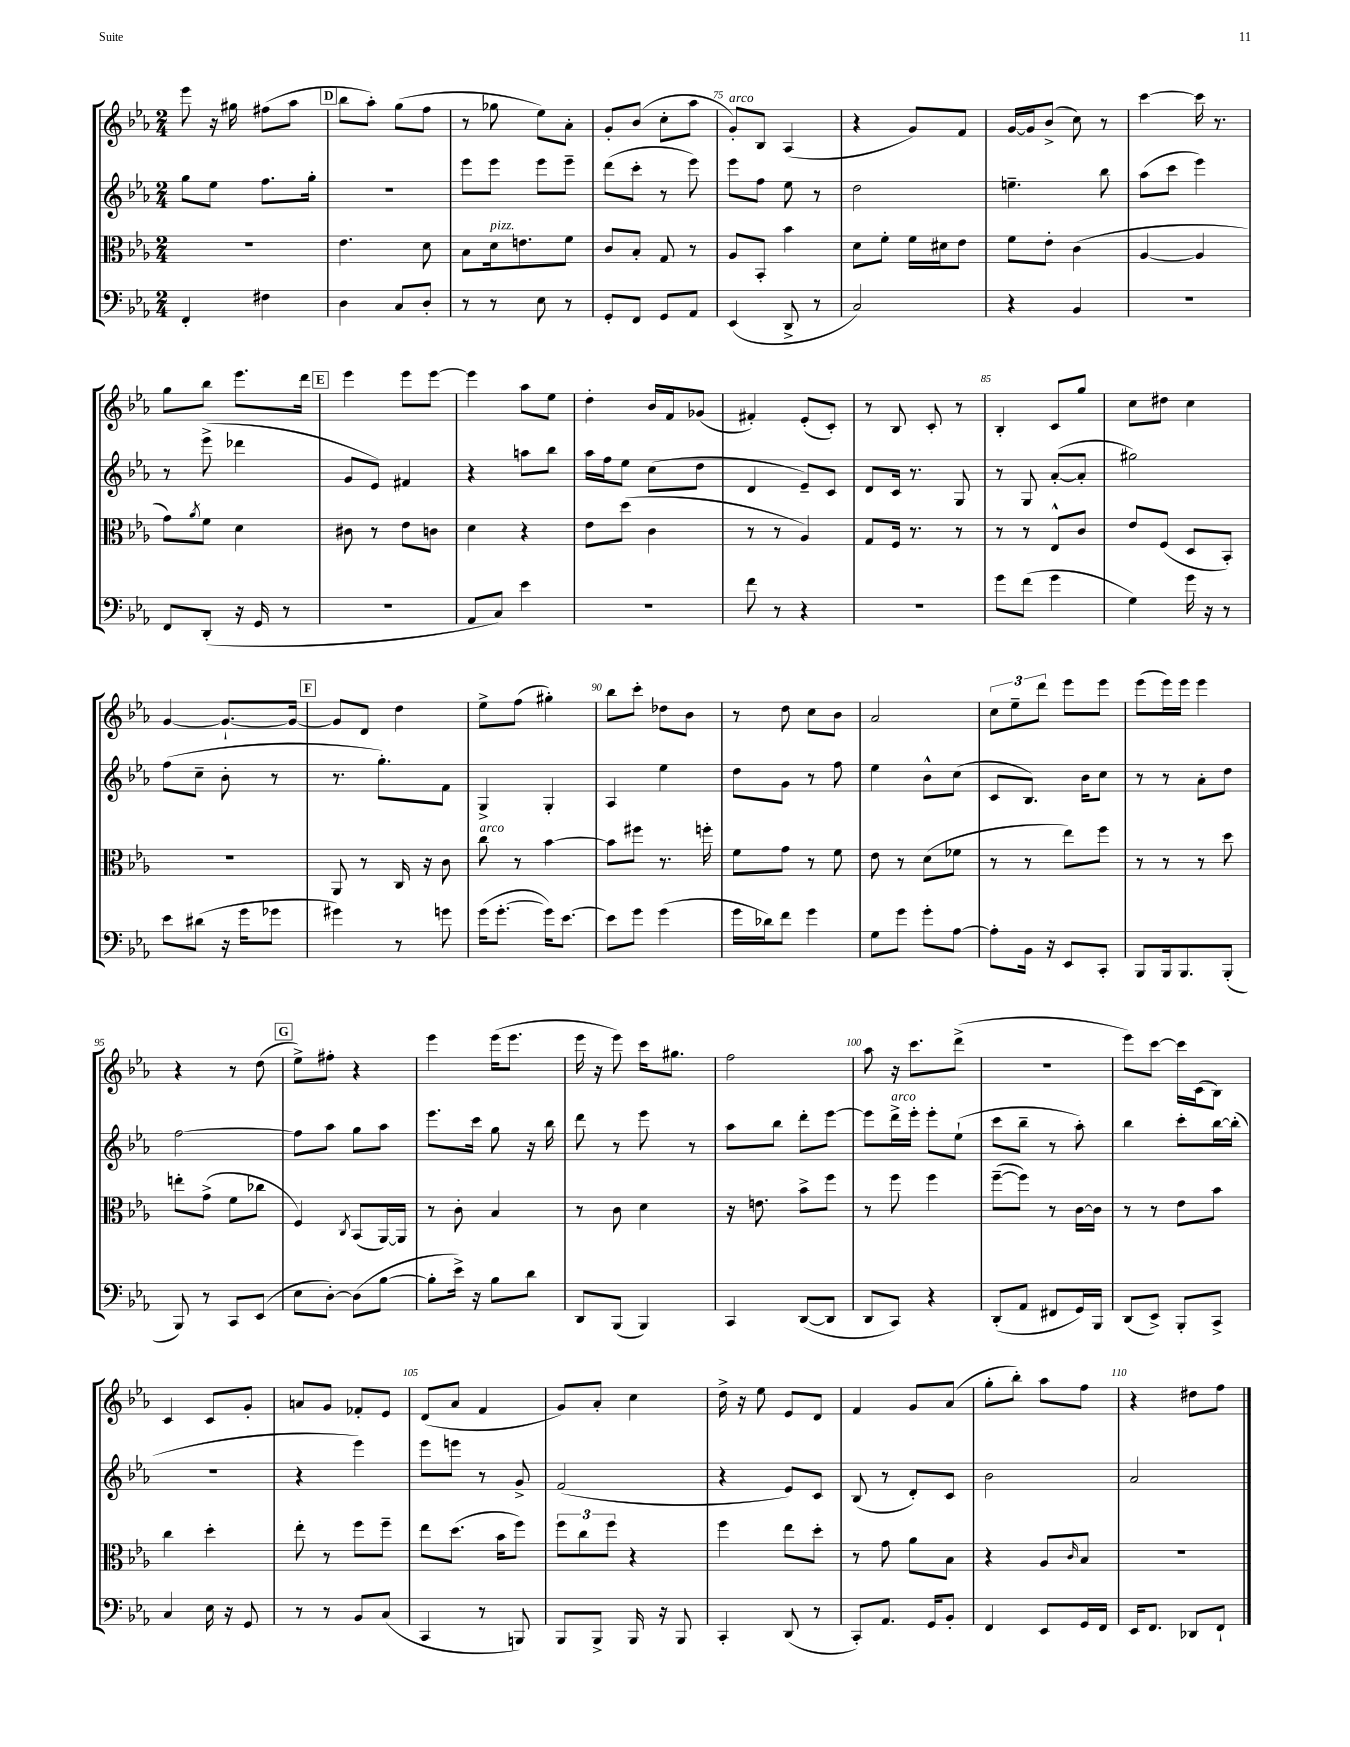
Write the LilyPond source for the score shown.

<<
\new StaffGroup <<
\new Staff = "s0" {
    \clef treble \key ees \major \numericTimeSignature \time 2/4
    ees'''8 r16 gis''16 fis''8( aes''8 |
    \mark \markup { \box "D" } bes''8 aes''8-.) g''8( f''8 |
    r8 ges''8 ees''8) aes'8-. |
    g'8-. bes'8( c''8-. aes''8 |
    g'8-.^\markup { \italic "arco" }) bes8 aes4( |
    r4 g'8) f'8 |
    g'16~ g'16 bes'8->( c''8) r8 |
    c'''4~ c'''16 r8. |
    g''8 bes''8 ees'''8. d'''16 |
    \mark \markup { \box "E" } ees'''4 ees'''8 ees'''8~ |
    ees'''4 aes''8 ees''8 |
    d''4-. bes'16 f'16 ges'8( |
    fis'4-.) ees'8-.( c'8-.) |
    r8 bes8 c'8-. r8 |
    bes4-. c'8 g''8 |
    c''8 dis''8 c''4 |
    g'4~ g'8.~-! g'16~ |
    \mark \markup { \box "F" } g'8 d'8 d''4 |
    ees''8-> f''8( gis''4-.) |
    bes''8 c'''8-. des''8 bes'8 |
    r8 d''8 c''8 bes'8 |
    aes'2 |
    \tuplet 3/2 { c''8 ees''8-- d'''8 } ees'''8 ees'''8 |
    ees'''8( ees'''16) ees'''16 ees'''4 |
    r4 r8 d''8( |
    \mark \markup { \box "G" } ees''8->) fis''8-. r4 |
    ees'''4 ees'''16( ees'''8. |
    ees'''16 r16 ees'''8) c'''16 gis''8. |
    f''2 |
    aes''8 r16 c'''8. d'''8->( |
    R2 |
    ees'''8) c'''8~ c'''16 c'16( bes8) |
    c'4 c'8 g'8-. |
    a'8 g'8 fes'8-. ees'8 |
    d'8( aes'8 f'4 |
    g'8) aes'8-. c''4 |
    d''16-> r16 ees''8 ees'8 d'8 |
    f'4 g'8 aes'8( |
    g''8-. bes''8-.) aes''8 f''8 |
    r4 dis''8 f''8 \bar "|." |
}
\new Staff = "s1" {
    \clef treble \key ees \major \numericTimeSignature \time 2/4
    g''8 ees''8 f''8. g''16-. |
    \mark \markup { \box "D" } r2 |
    ees'''8 ees'''8 ees'''8 ees'''8-- |
    d'''8( c'''8-. r8 ees'''8) |
    ees'''8 f''8 ees''8 r8 |
    d''2 |
    e''4.-- bes''8 |
    aes''8( c'''8 ees'''4) |
    r8 ees'''8->( des'''4 |
    \mark \markup { \box "E" } g'8 ees'8) fis'4 |
    r4 a''8 bes''8 |
    aes''16 f''16 ees''8 c''8( d''8 |
    d'4 ees'8--) c'8 |
    d'8 c'16 r8. g8 |
    r8 g8 aes'8~-.( aes'8-. |
    gis''2) |
    f''8( c''8-- bes'8-. r8 |
    \mark \markup { \box "F" } r8. g''8.-.) f'8 |
    g4-> g4-. |
    aes4 ees''4 |
    d''8 g'8 r8 f''8 |
    ees''4 bes'8-^ c''8( |
    c'8 bes8.) bes'16 c''8 |
    r8 r8 aes'8-. d''8 |
    f''2~ |
    \mark \markup { \box "G" } f''8 aes''8 g''8 aes''8 |
    ees'''8. c'''16 g''8 r16 bes''16 |
    d'''8 r8 ees'''8 r8 |
    aes''8 bes''8 d'''8-. ees'''8~ |
    ees'''8 d'''16->^\markup { \italic "arco" } ees'''16-. ees'''8-. ees''8-!( |
    c'''8 bes''8-- r8 aes''8-.) |
    bes''4 c'''8-. bes''16~ bes''16-.( |
    R2 |
    r4 ees'''4) |
    ees'''8 e'''8 r8 g'8-> |
    f'2( |
    r4 ees'8) c'8 |
    bes8( r8 d'8-.) c'8 |
    bes'2 |
    aes'2 \bar "|." |
}
\new Staff = "s2" {
    \clef alto \key ees \major \numericTimeSignature \time 2/4
    R2 |
    \mark \markup { \box "D" } ees'4. d'8 |
    bes8 d'16^\markup { \italic "pizz." } e'8. f'8 |
    c'8 bes8-. g8 r8 |
    aes8 bes,8-. bes'4 |
    d'8 f'8-. f'16 dis'16 ees'8 |
    f'8 ees'8-. c'4( |
    aes4~ aes4 |
    g'8) \acciaccatura { aes'8 } f'8 d'4 |
    \mark \markup { \box "E" } cis'8 r8 ees'8 c'8 |
    d'4 r4 |
    ees'8 d''8( c'4 |
    r8 r8 aes4) |
    g8 f16 r8. r8 |
    r8 r8 ees8-^ c'8 |
    ees'8 f8( d8 bes,8-.) |
    R2 |
    \mark \markup { \box "F" } aes,8 r8 c16 r16 c'8 |
    c''8^\markup { \italic "arco" } r8 bes'4~ |
    bes'8 fis''8 r8. f''16-. |
    f'8 g'8 r8 f'8 |
    ees'8 r8 d'8( fes'8 |
    r8 r8 ees''8) f''8 |
    r8 r8 r8 d''8 |
    e''8-. g'8->( f'8 ces''8 |
    \mark \markup { \box "G" } f4) \acciaccatura { c8 } bes,8( aes,16~) aes,16 |
    r8 c'8-. bes4 |
    r8 c'8 d'4 |
    r16 e'8. bes'8-> f''8 |
    r8 f''8 f''4 |
    f''8~--( f''8) r8 c'16~ c'16 |
    r8 r8 ees'8 bes'8 |
    c''4 d''4-. |
    ees''8-. r8 f''8 f''8-- |
    ees''8 d''8.( bes'16 f''8) |
    \tuplet 3/2 { f''8 c''8 f''8 } r4 |
    f''4 ees''8 d''8-. |
    r8 g'8 aes'8 bes8 |
    r4 aes8 \grace { c'16 } bes8 |
    r2 \bar "|." |
}
\new Staff = "s3" {
    \clef bass \key ees \major \numericTimeSignature \time 2/4
    f,4-. fis4 |
    \mark \markup { \box "D" } d4 c8 d8-. |
    r8 r8 ees8 r8 |
    g,8-. f,8 g,8 aes,8 |
    ees,4( d,8-> r8 |
    c2) |
    r4 bes,4 |
    r2 |
    f,8 d,8-.( r16 g,16 r8 |
    \mark \markup { \box "E" } R2 |
    aes,8 c8) ees'4 |
    r2 |
    f'8 r8 r4 |
    R2 |
    g'8 f'8( g'4 |
    g4) g'16 r16 r8 |
    ees'8 dis'8( r16 g'16 ges'8 |
    \mark \markup { \box "F" } gis'4) r8 g'8 |
    g'16( g'8.~-. g'16) ees'8.~ |
    ees'8 g'8 g'4( |
    g'16 des'16) f'8 g'4 |
    g8 g'8 g'8-. aes8~ |
    aes8-. bes,16 r16 ees,8 c,8-. |
    bes,,8 bes,,16 bes,,8. bes,,8-.( |
    bes,,8) r8 c,8 ees,8( |
    \mark \markup { \box "G" } ees8 d8~-.) d8( bes8~ |
    bes8-. ees'16->) r16 bes8 d'8 |
    d,8 bes,,8( bes,,4) |
    c,4 d,8~( d,8 |
    d,8 c,8) r4 |
    d,8-.( aes,8 fis,8 g,16) bes,,16 |
    d,8( ees,8->) bes,,8-. c,8-> |
    c4 ees16 r16 g,8 |
    r8 r8 bes,8 c8( |
    c,4 r8 b,,8) |
    bes,,8 bes,,8-> bes,,16 r16 bes,,8 |
    c,4-. d,8( r8 |
    c,8-.) aes,8. g,16 bes,8-. |
    f,4 ees,8 g,16 f,16 |
    ees,16 f,8. des,8 f,8-! \bar "|." |
}
>>
>>
\layout { \context { \Score currentBarNumber = #71 \override BarNumber.break-visibility = ##(#f #t #t) barNumberVisibility = #(every-nth-bar-number-visible 5) } }
